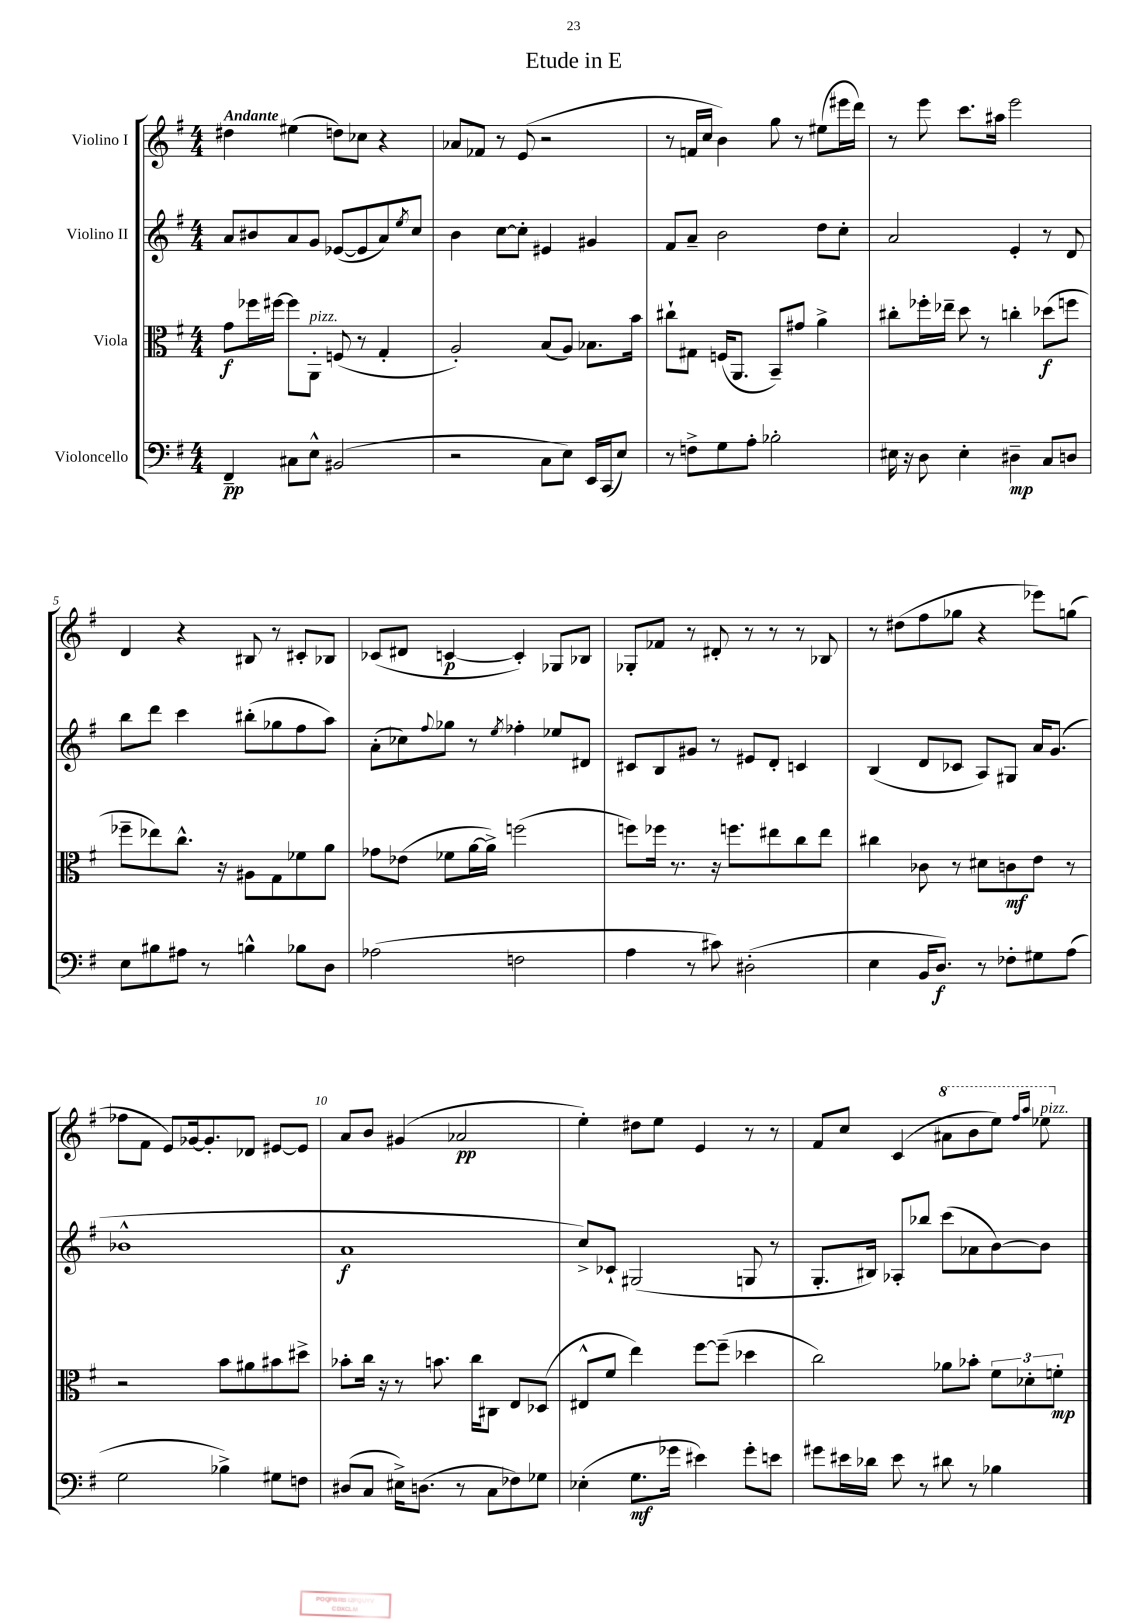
\header { title = "Etude in E" }
<<
\new StaffGroup <<
\new Staff = "s0" \with { instrumentName = "Violino I" } {
    \clef treble \key g \major \numericTimeSignature \time 4/4 \tempo "Andante"
    dis''4 eis''4( d''8) ces''8 r4 |
    aes'8 fes'8 r8 e'8( r2 |
    r8 f'16 c''16 b'4) g''8 r8 eis''8( eis'''16 d'''16) |
    r8 e'''8 c'''8. ais''16 e'''2 |
    d'4 r4 bis8 r8 cis'8-. bes8 |
    ces'8( dis'8 c'4~\p c'4-.) ges8 bes8 |
    ges8-. fes'8 r8 dis'8-. r8 r8 r8 bes8 |
    r8 dis''8( fis''8 ges''8 r4 ees'''8) g''8( |
    fes''8 fis'8 e'8) ges'16~ ges'8.-. des'8 eis'8~ eis'8 |
    a'8 b'8 gis'4( aes'2\pp |
    e''4-.) dis''8 e''8 e'4 r8 r8 |
    fis'8 c''8 c'4( \ottava #1 ais''8 b''8 e'''8) \grace { fis'''16 a'''16 } ees'''8^\markup { \italic "pizz." } \ottava #0 \bar "|." |
}
\new Staff = "s1" \with { instrumentName = "Violino II" } {
    \clef treble \key g \major \numericTimeSignature \time 4/4
    a'8 bis'8 a'8 g'8 ees'8~( ees'8 a'8) \acciaccatura { e''8 } c''8 |
    b'4 c''8~ c''8-. eis'4 gis'4 |
    fis'8 a'8-- b'2 d''8 c''8-. |
    a'2 e'4-. r8 d'8 |
    b''8 d'''8 c'''4 bis''8-.( ges''8 fis''8 a''8) |
    a'8-.( ces''8) \appoggiatura { fis''8 } ges''8 r8 \acciaccatura { e''8 } fes''4-. ees''8 dis'8 |
    cis'8 b8 gis'8 r8 eis'8 d'8-. c'4 |
    b4( d'8 ces'8 a8) gis8 a'16 g'8.( |
    bes'1-^ |
    a'1\f |
    c''8->) ces'8-! gis2( g8 r8 |
    g8.-. bis16) aes8-. bes''8 c'''8( aes'8 b'8~) b'8 \bar "|." |
}
\new Staff = "s2" \with { instrumentName = "Viola" } {
    \clef alto \key g \major \numericTimeSignature \time 4/4
    g'8\f fes''16 fis''16~ fis''8 a,8-.^\markup { \italic "pizz." } f8( r8 g4-. |
    a2-.) b8( a8) bes8. b'16 |
    cis''8-! gis8 f16( a,8. b,8--) gis'8 a'4-> |
    cis''8-. fes''16-. ees''16-- d''8 r8 c''4-. des''8\f( f''8 |
    fes''8-- ees''8) c''8.-^ r16 ais8 g8 fes'8 a'8 |
    ges'8 ees'8( fes'8 a'16~ a'16->) f''2( |
    f''8) fes''16 r8. r16 f''8. eis''8 c''8 eis''8 |
    cis''4 ces'8 r8 dis'8 c'8\mf e'8 r8 |
    r2 b'8 ais'8 bis'8 dis''8-> |
    bes'8-. c''16 r16 r8 b'8. c''16 cis8 e8 des8( |
    eis8-^ fis'8 e''4) fis''8~ fis''8--( des''4 |
    c''2) aes'8 bes'8-. \tuplet 3/2 { fis'8 des'8-. f'8-.\mp } \bar "|." |
}
\new Staff = "s3" \with { instrumentName = "Violoncello" } {
    \clef bass \key g \major \numericTimeSignature \time 4/4
    fis,4--\pp cis8 e8-^ bis,2( |
    r2 c8 e8) e,16 c,16( e8) |
    r8 f8-> g8 a8-. bes2-. |
    eis16 r16 d8 eis4-. dis4--\mp c8 d8 |
    e8 bis8 ais8 r8 b4-^ bes8 d8 |
    aes2( f2 |
    a4 r8 cis'8) dis2-.( |
    e4 b,16 d8.\f) r8 fes8-. gis8 a8( |
    g2 bes4->) gis8 f8 |
    dis8( c8 eis16->) d8.( r8 c8 fes8) ges8 |
    ees4-.( g8.\mf ges'16 eis'4) ges'8-. e'8 |
    gis'8 eis'16 des'16 eis'8 r8 dis'8 r8 bes4 \bar "|." |
}
>>
>>
\layout { \context { \Score \override BarNumber.break-visibility = ##(#f #t #t) barNumberVisibility = #(every-nth-bar-number-visible 5) } }
